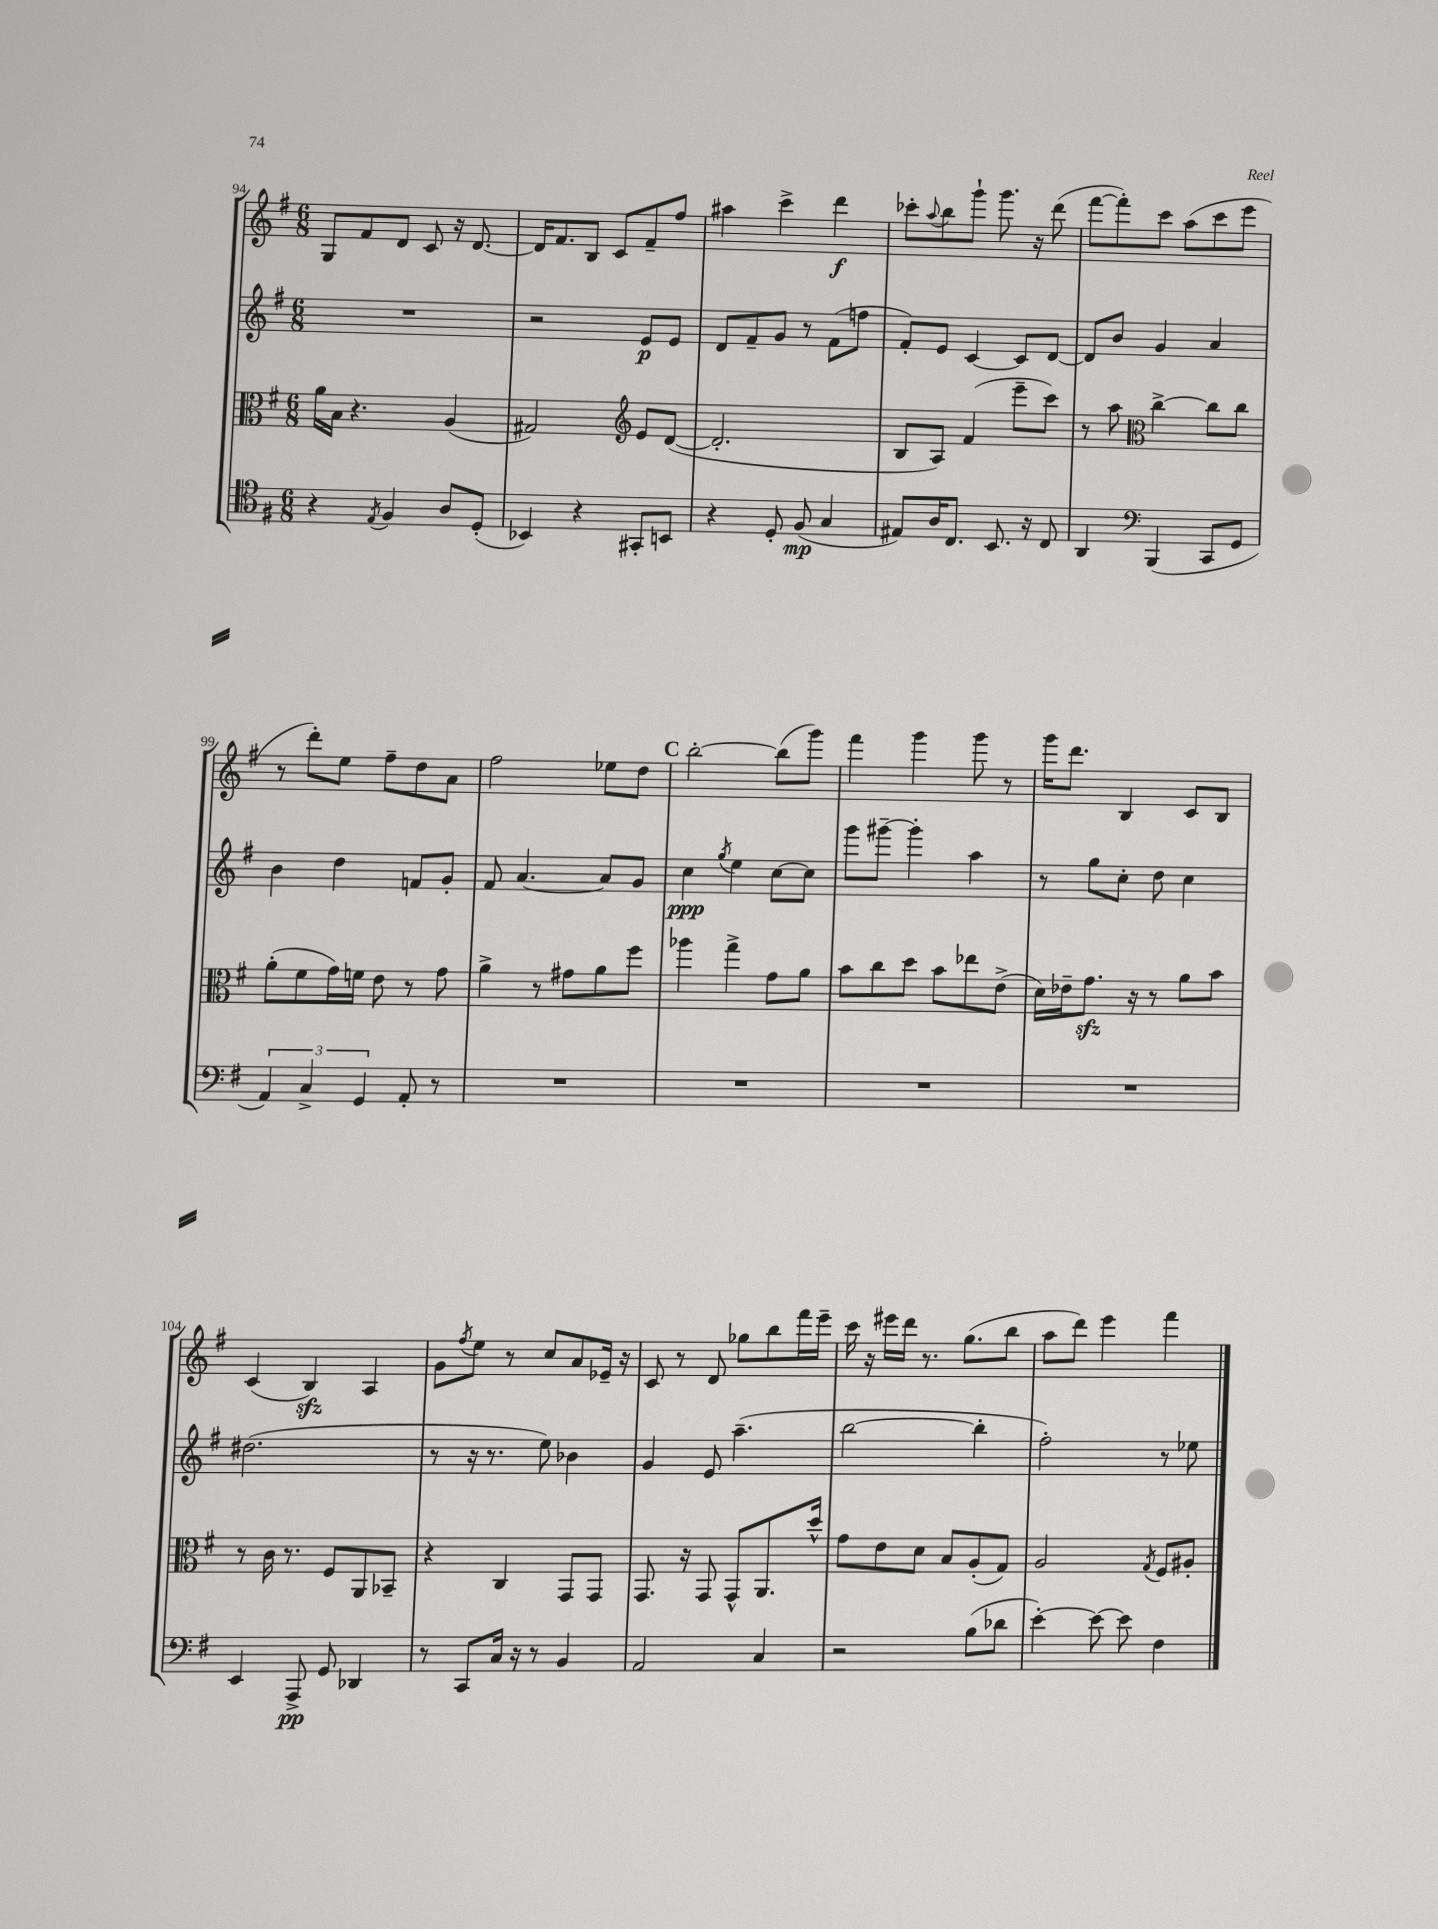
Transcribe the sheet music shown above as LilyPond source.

<<
\new StaffGroup <<
\new Staff = "s0" {
    \clef treble \key g \major \numericTimeSignature \time 6/8
    g8 fis'8 d'8 c'8 r16 d'8.~ |
    d'16 fis'8. b8 c'8 fis'8-- fis''8 |
    ais''4 c'''4-> d'''4\f |
    ces'''8-. \appoggiatura { a''8 } b''8 g'''8-! g'''8. r16 d'''8( |
    fis'''8~ fis'''8-.) c'''8 a''8( c'''8 e'''8 |
    r8 d'''8-.) e''8 fis''8-- d''8 a'8 |
    fis''2 ees''8 d''8 |
    \mark \markup { \bold "C" } b''2~-. b''8( g'''8) |
    fis'''4 g'''4 g'''8 r8 |
    g'''16 d'''8. b4 c'8 b8 |
    c'4( b4\sfz) a4 |
    g'8 \acciaccatura { fis''8 } e''8 r8 c''8 a'8 ees'16-- r16 |
    c'8 r8 d'8 ges''8 b''8 fis'''16 e'''16-- |
    c'''16 r16 eis'''16 d'''16 r8. g''8.( b''8 |
    a''8 d'''8) e'''4 fis'''4 \bar "|." |
}
\new Staff = "s1" {
    \clef treble \key g \major \numericTimeSignature \time 6/8
    R2. |
    r2 e'8\p e'8 |
    d'8 fis'8-- g'8 r8 fis'8( f''8 |
    fis'8-.) e'8 c'4~ c'8 d'8~ |
    d'8 b'8 g'4 a'4 |
    b'4 d''4 f'8 g'8-. |
    fis'8 a'4.~ a'8 g'8 |
    \mark \markup { \bold "C" } c''4\ppp \acciaccatura { g''8 } e''4 c''8~ c''8 |
    g'''8 gis'''8~-- gis'''4-. a''4 |
    r8 g''8 c''8-. d''8 c''4 |
    dis''2.( |
    r8 r16 r8. e''8) bes'4 |
    g'4 e'8 a''4.--( |
    b''2~ b''4-. |
    fis''2-.) r8 ees''8 \bar "|." |
}
\new Staff = "s2" {
    \clef alto \key g \major \numericTimeSignature \time 6/8
    a'16 b16 r4. a4( |
    gis2) \clef treble e'8 d'8~( |
    d'2.-. |
    b8 a8) fis'4( e'''8-- c'''8) |
    r8 a''8 \clef alto c''4~-> c''8 c''8 |
    a'8-.( fis'8 g'16) f'16 e'8 r8 g'8 |
    a'4-> r8 gis'8 a'8 fis''8 |
    \mark \markup { \bold "C" } aes''4 g''4-> g'8 a'8 |
    b'8 c''8 d''8 b'8 ees''8 e'8->( |
    d'16) ees'16-- g'8.\sfz r16 r8 a'8 b'8 |
    r8 c'16 r8. fis8 a,8 bes,8-- |
    r4 c4 g,8 g,8 |
    g,8. r16 g,8 g,8-^ a,8. d''16-^ |
    g'8 e'8 d'8 b8 a8-.( g8) |
    a2 \acciaccatura { g8 } fis8 ais8-. \bar "|." |
}
\new Staff = "s3" {
    \clef tenor \key g \major \numericTimeSignature \time 6/8
    r4 \acciaccatura { e8 } fis4 a8 d8-.( |
    bes,4) r4 gis,8-. b,8 |
    r4 d8-. fis8\mp( g4 |
    eis8) a16 c8. b,8. r16 c8 |
    a,4 \clef bass b,,4( c,8 g,8 |
    \tuplet 3/2 { a,4) c4-> g,4 } a,8-. r8 |
    R2. |
    \mark \markup { \bold "C" } R2. |
    R2. |
    R2. |
    e,4 a,,8->\pp g,8 des,4 |
    r8 c,8 c16 r16 r8 b,4 |
    a,2 c4 |
    r2 b8( des'8 |
    e'4~-.) e'8~ e'8 fis4 \bar "|." |
}
>>
>>
\layout { \context { \Score currentBarNumber = #94 } }
